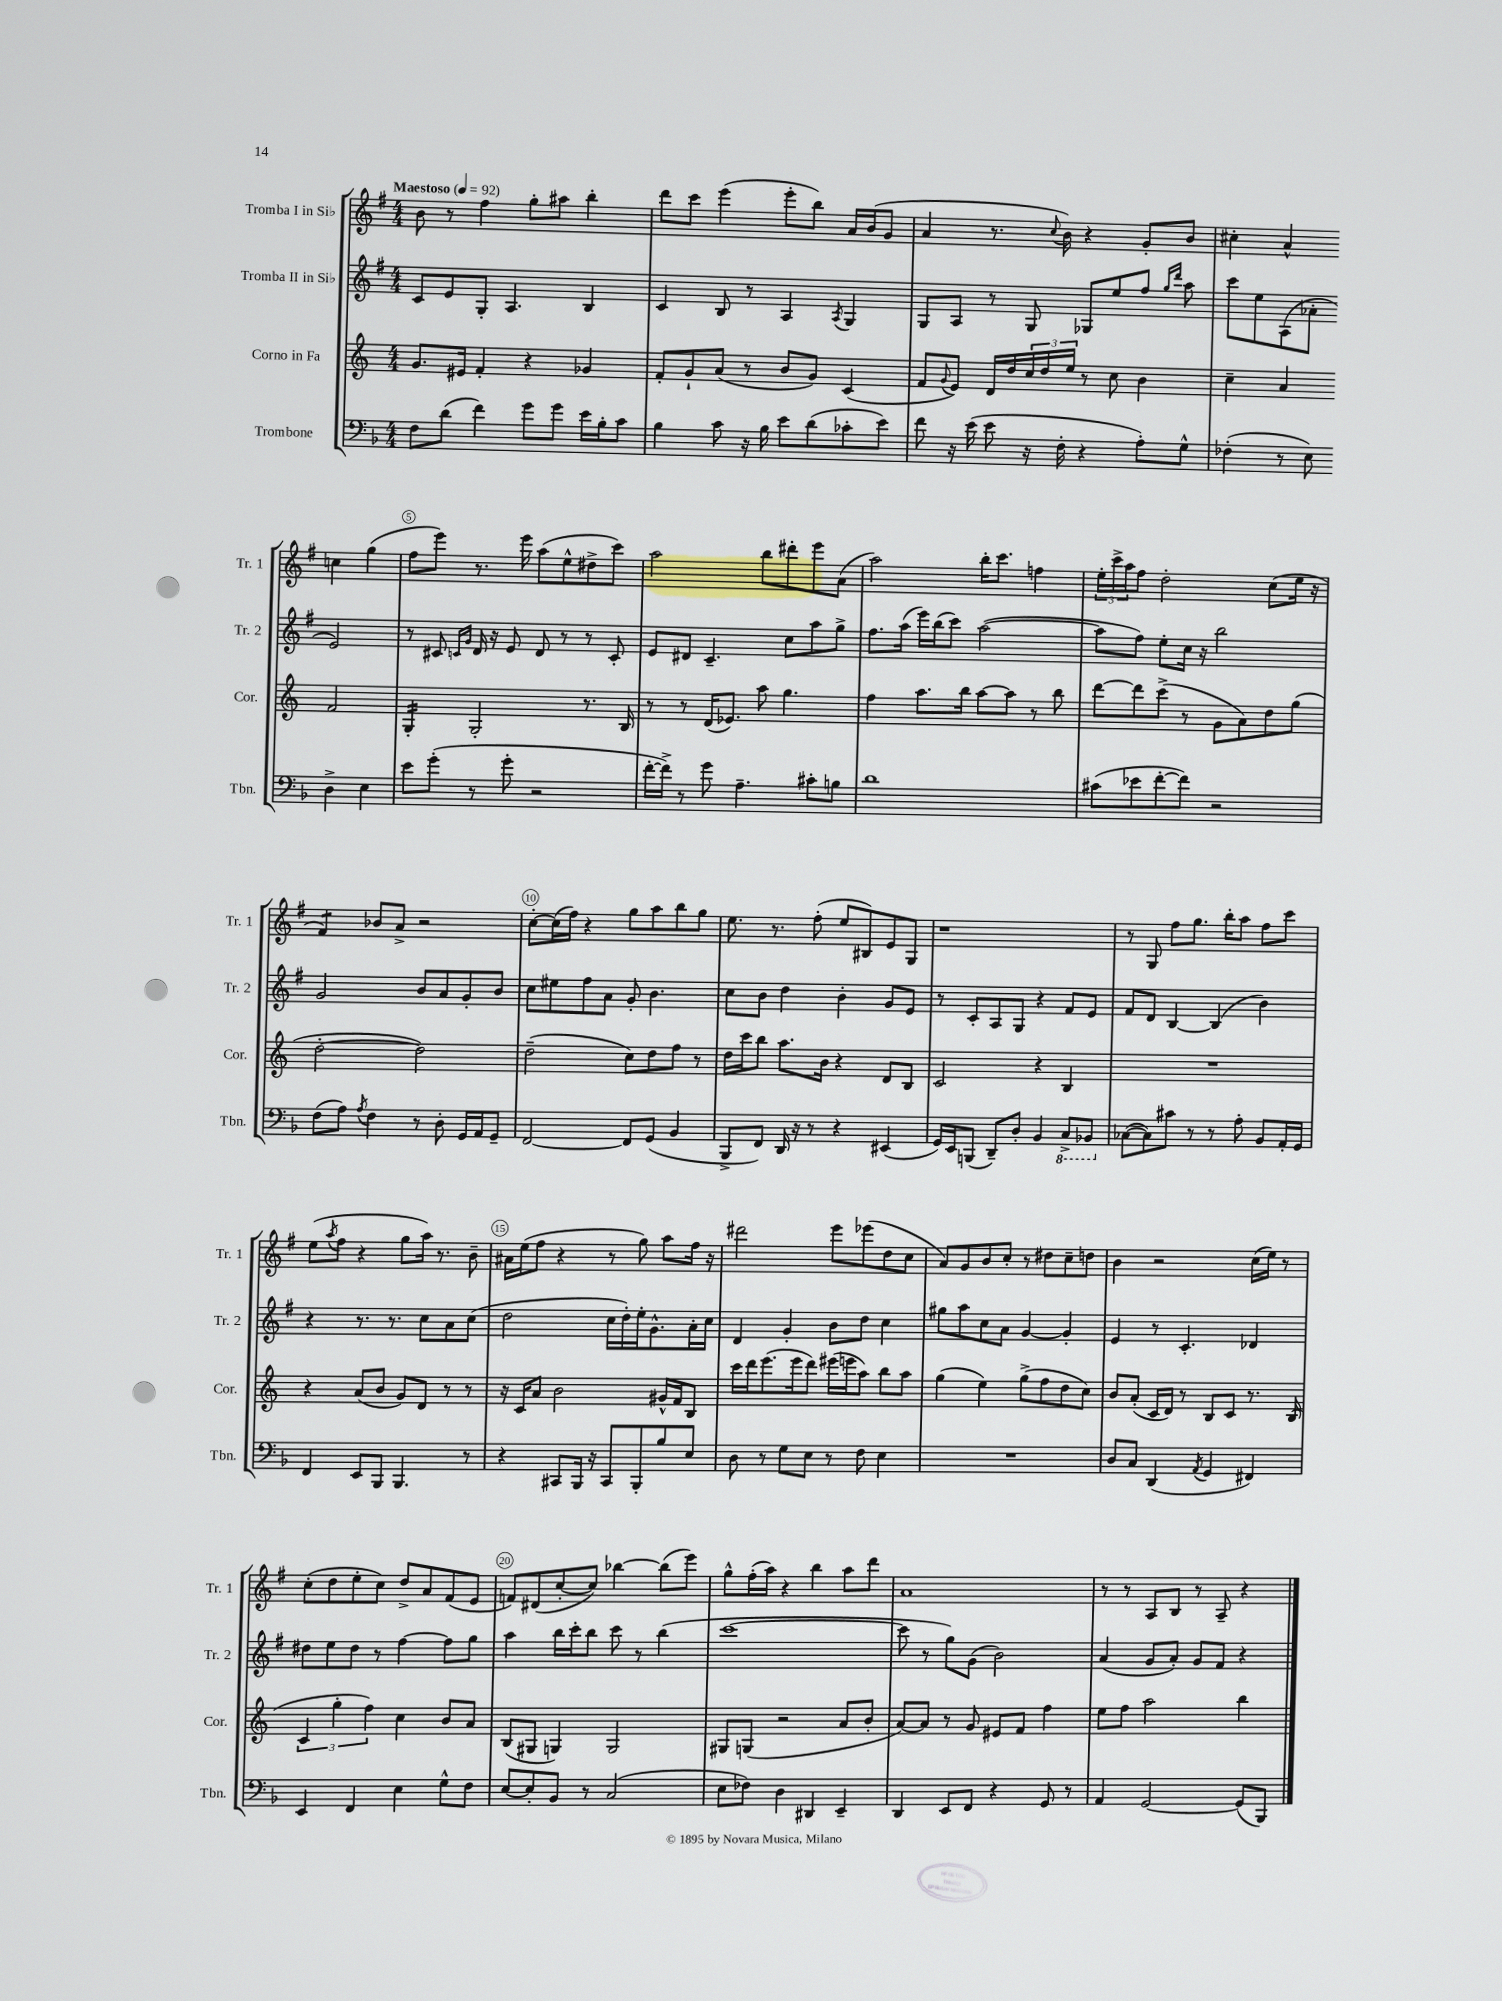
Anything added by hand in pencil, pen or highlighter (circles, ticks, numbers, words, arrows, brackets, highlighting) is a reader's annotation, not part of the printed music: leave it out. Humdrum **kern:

**kern	**kern	**kern	**kern
*staff4	*staff3	*staff2	*staff1
*clefF4	*clefG2	*clefG2	*clefG2
*k[b-]	*k[]	*k[f#]	*k[f#]
*M4/4	*M4/4	*M4/4	*M4/4
*MM92	*MM92	*MM92	*MM92
8F\L	8.g/L	8c/L	8b\
(8d\J	.	8e/	8r
.	16e#/Jk	.	.
4f\)	4f'/	8G'/J	4ff#\
.	.	4.A/	.
8g\L	4r	.	8gg'\L
8g\J	.	.	8aa#\J
16e\LL	4g-/	4B/	4bb'\
16B-'\J	.	.	.
8c\J	.	.	.
=	=	=	=
4B-\	8f'/L	4c/	8ddd\L
.	8g`/	.	8ccc\J
8c\	(8a/J	8B/	(4eee\
16r	8r	8r	.
16B-\	.	.	.
8e\L	8b/L	4A/	8eee'\L
(8d\	8g/J)	.	8bb\J)
.	.	8qA/	.
8c-'\	(4c/	4G/	16a/LL
.	.	.	(16b/J
8e\J)	.	.	8g/J
=	=	=	=
8f\	8f/L	8G/L	4a/
.	8qqg/	.	.
16r	8e/J)	8A/J	.
(16e\	.	.	.
8e\	16d/LL	8r	8.r
.	16dd/	.	.
16r	24cc/	8G/	.
.	24dd/	.	.
.	.	.	8qqcc/
16F'\	.	.	16b\)
.	24ee/JJ	.	.
4r	8r	8G-/L	4r
.	8cc\	8ee/	.
8A'\L)	4b\	8ff#/J	8g'/L
.	.	16qqgg/LL	.
.	.	16qqddd/JJ	.
8G^^\J	.	8aa\	8b/J
=	=	=	=
(4F-'\	4cc~\	8ccc\L	4cc#'\
.	.	8ee\	.
8r	4a/	(8A\	4a^^/
8E\)	.	8a-'\J	.
4D^\	2f/	2e/)	4cc\
4E\	.	.	(4gg\
=	=	=	=
8e\L	4G'/	8r	8ff#\L
(8g'\J	.	8c#/	8eee\J)
.	.	16qqc/LL	.
.	.	16qqg/JJ	.
8r	2G'/	16d/	8.r
.	.	16r	.
8g'\	.	8e/	.
.	.	.	16eee\
2r	.	8d/	(8aa\L
.	.	8r	8ee^^\
.	8.r	8r	8dd#^\
.	.	8c'/	8ccc\J)
.	16B/	.	.
=	=	=	=
[16f'\LL	8r	8e/L	2aa\
16f^\]JJ)	.	.	.
8r	8r	8d#/J	.
8g\	(16d/LK	4.c~/	.
.	8.e-/J)	.	.
4.A~\	.	.	.
.	8aa\	.	8bb\L
.	4.gg\	8cc\L	8ddd#'\
8c#'\L	.	8aa\	8eee\
8B\J	.	8gg^\J	(8a\J
=	=	=	=
1d	4ff\	8.ff#\L	2aa\)
.	.	(16aa\Jk	.
.	8.aa\L	16eee\LL)	.
.	.	(16bb\J	.
.	.	8ccc\J)	.
.	16bb\Jk	.	.
.	[8aa\L	([2aa\	16bb'\LK
.	.	.	8.ccc\J
.	8aa\]J	.	.
.	8r	.	4ff\
.	8bb\	.	.
=	=	=	=
(8c#\L	[8ddd\L	8aa\]L	24ee'\LL
.	.	.	24ccc^\
.	.	.	24aa\J
8e-\	8ddd\]	8ff#\J)	8ff#\J
[8f'\	(8ccc^\J	8ee'\L	2dd'\
8f\]J)	8r	16cc\Jk	.
.	.	16r	.
2r	8g\L	2bb\	.
.	8a\)	.	.
.	8dd\	.	(8cc\L
.	(8gg\J	.	16ee\Jk
.	.	.	16r
=	=	=	=
(8F\L	[2dd'\	2g/	4f#/)
8A\J)	.	.	.
8qA/	.	.	.
4F\	.	.	8b-/L
.	.	.	8a^/J
8r	2dd\])	8b/L	2r
8D'\	.	8a/	.
16GG/LL	.	8g'/	.
16AA/J	.	.	.
8GG~/J	.	8b/J	.
=	=	=	=
[2FF/	(2dd~\	8cc\L	[8cc'\L
.	.	8ee#\	(16cc\]L
.	.	.	16ff#\JJ)
.	.	8ff#\	4r
.	.	8a\J	.
8FF/]L	8cc\L)	8g'/	8gg\L
(8GG/J	8dd\	4.b\	8aa\
4BB-/	8ff\J	.	8bb\
.	8r	.	8gg\J
=	=	=	=
8BBB-^/L	16dd\LL	8cc\L	8.ee\
.	16ccc\J	.	.
8FF/J)	8bb\J	8b\J	.
.	.	.	8.r
16DD/	8.aa\L	4dd\	.
16r	.	.	.
8r	.	.	(8ff#'\
.	16b\Jk	.	.
4r	4r	4b'\	8ee/L
.	.	.	8B#/)
(4EE#/	8d/L	8g/L	8e/
.	8B/J	8e/J	8G/J
=	=	=	=
16GG/LL)	2c/	8r	1r
16EE/J	.	.	.
(8BBB/J	.	8c'/L	.
8DD~/L)	.	8A/	.
8D'/J	.	8G/J	.
4BB-/	4r	4r	.
8CC^/L	4B/	8f#/L	.
8BBB-/J	.	8e/J	.
=	=	=	=
([8C-\L	1r	8f#/L	8r
8C-\])	.	8d/J	8G/
8c#\J	.	[4B/	8ff#\L
8r	.	.	8.gg\J
8r	.	(4B/]	.
.	.	.	16bb'\LK
8A'\	.	.	8aa\J
8BB-/L	.	4b\)	8ff#\L
16AA'/L	.	.	8ccc\J
16GG/JJ	.	.	.
=	=	=	=
4FF/	4r	4r	(8ee\L
.	.	.	8qaa/
.	.	.	8ff#\J
8EE/L	(8a/L	8.r	4r
8BBB-/J	8b/J	.	.
.	.	8.r	.
4.BBB-/	8g/L)	.	8gg\L
.	8d/J	8cc\L	16aa\Jk)
.	.	.	8.r
.	8r	8a\	.
8r	8r	(8cc\J	8b~\
=	=	=	=
4r	16r	2dd\	16a#\LL
.	16c/LK	.	(16ee\J
.	8a/J	.	8ff#\J
8CC#/L	2b\	.	4r
16BBB-/Jk	.	.	.
16r	.	.	.
8CC#/L	.	16cc\LL	8r
.	.	16dd'\)	.
8BBB-'/	.	16ee'\J	8gg\)
.	.	8.g^^\	.
8B-/	16g#^^/LL	.	8aa\L
.	16f/J	.	.
8E/J	8B/J	16a'\L	16ff#\Jk
.	.	16cc\JJ	16r
=	=	=	=
8D\	16ccc\LL	4d/	2ddd#\
.	16ddd\J	.	.
8r	(8.eee\	.	.
8G\L	.	4g'/	.
.	16eee\k	.	.
8E\J	8ddd\J)	.	.
8r	(16eee#\LL	8b\L	8eee\L
.	16eee\J	.	.
8F\	8aa\J)	8dd\J	(8eee-\
4E\	8bb\L	4cc\	8dd\
.	8aa\J	.	8cc\J
=	=	=	=
1r	(4gg\	8gg#\L	8a/L)
.	.	8aa\	8g/
.	4ee\)	8cc\	8b/
.	.	8a\J	8cc'/J
.	(8gg^\L	[4g/	8r
.	8ff\	.	8dd#\L
.	8dd\	4g'/]	8cc~\
.	8cc\J)	.	8dd\J
=	=	=	=
8D/L	8b/L	4e/	4b\
8C/J	(8a'/J	.	.
(4DD/	16c/LL	8r	2r
.	16d/JJ)	.	.
.	8r	4.c'/	.
8qAA/	.	.	.
4GG/	8B/L	.	.
.	8c/J	.	.
4FF#/)	8.r	4d-/	(16cc\LL
.	.	.	16ee\JJ)
.	.	.	8r
.	(16B/	.	.
=	=	=	=
4EE/	6c/	8dd#\L	(8cc'\L
.	.	8ee\	8dd\
.	6gg'\	.	.
4FF/	.	8dd#\J	8ee'\
.	6ff\)	.	.
.	.	8r	8cc\J)
4E\	4cc\	[4ff#\	8dd^/L
.	.	.	8a/
8G^^\L	8b/L	8ff#\]L	(8f#/
8F\J	8a/J	8gg\J	8e/J
=	=	=	=
[8E/L	(8B/L	4aa\	8f/L)
8E'/]	8G#/J	.	(8d#/
8BB-/J	4G/)	16bb\LL	[8cc'/
.	.	16ccc'\J	.
8r	.	8bb\J	8cc/]J)
(2C/	2G/	8ccc\	[4bb-\
.	.	8r	.
.	.	(4bb\	(8bb-\]L
.	.	.	8eee\J)
=	=	=	=
8E\L	8G#/L	[1ccc	8gg^^\L
8F-\J)	(8G/J	.	(16ff#'\L
.	.	.	16aa\JJ)
4D\	2r	.	4r
4DD#/	.	.	4bb\
4EE~/	8a/L	.	8aa\L
.	8b'/J	.	8ddd\J
=	=	=	=
4DD/	[8a/L)	8ccc\]	1a
.	8a/]J	8r	.
8EE/L	8r	8gg\L)	.
8FF/J	8g/	(8g\J	.
4r	8e#/L	2b\)	.
.	8f/J	.	.
8GG/	4ff\	.	.
8r	.	.	.
=	=	=	=
4AA/	8ee\L	(4a/	8r
.	8ff\J	.	8r
[2GG/	2aa\	8g/L	8A/L
.	.	8a'/J)	8B/J
.	.	8g/L	8r
.	.	8f#/J	8A~/
(8GG/]L	4bb\	4r	4r
8BBB-/J)	.	.	.
==	==	==	==
*-	*-	*-	*-
